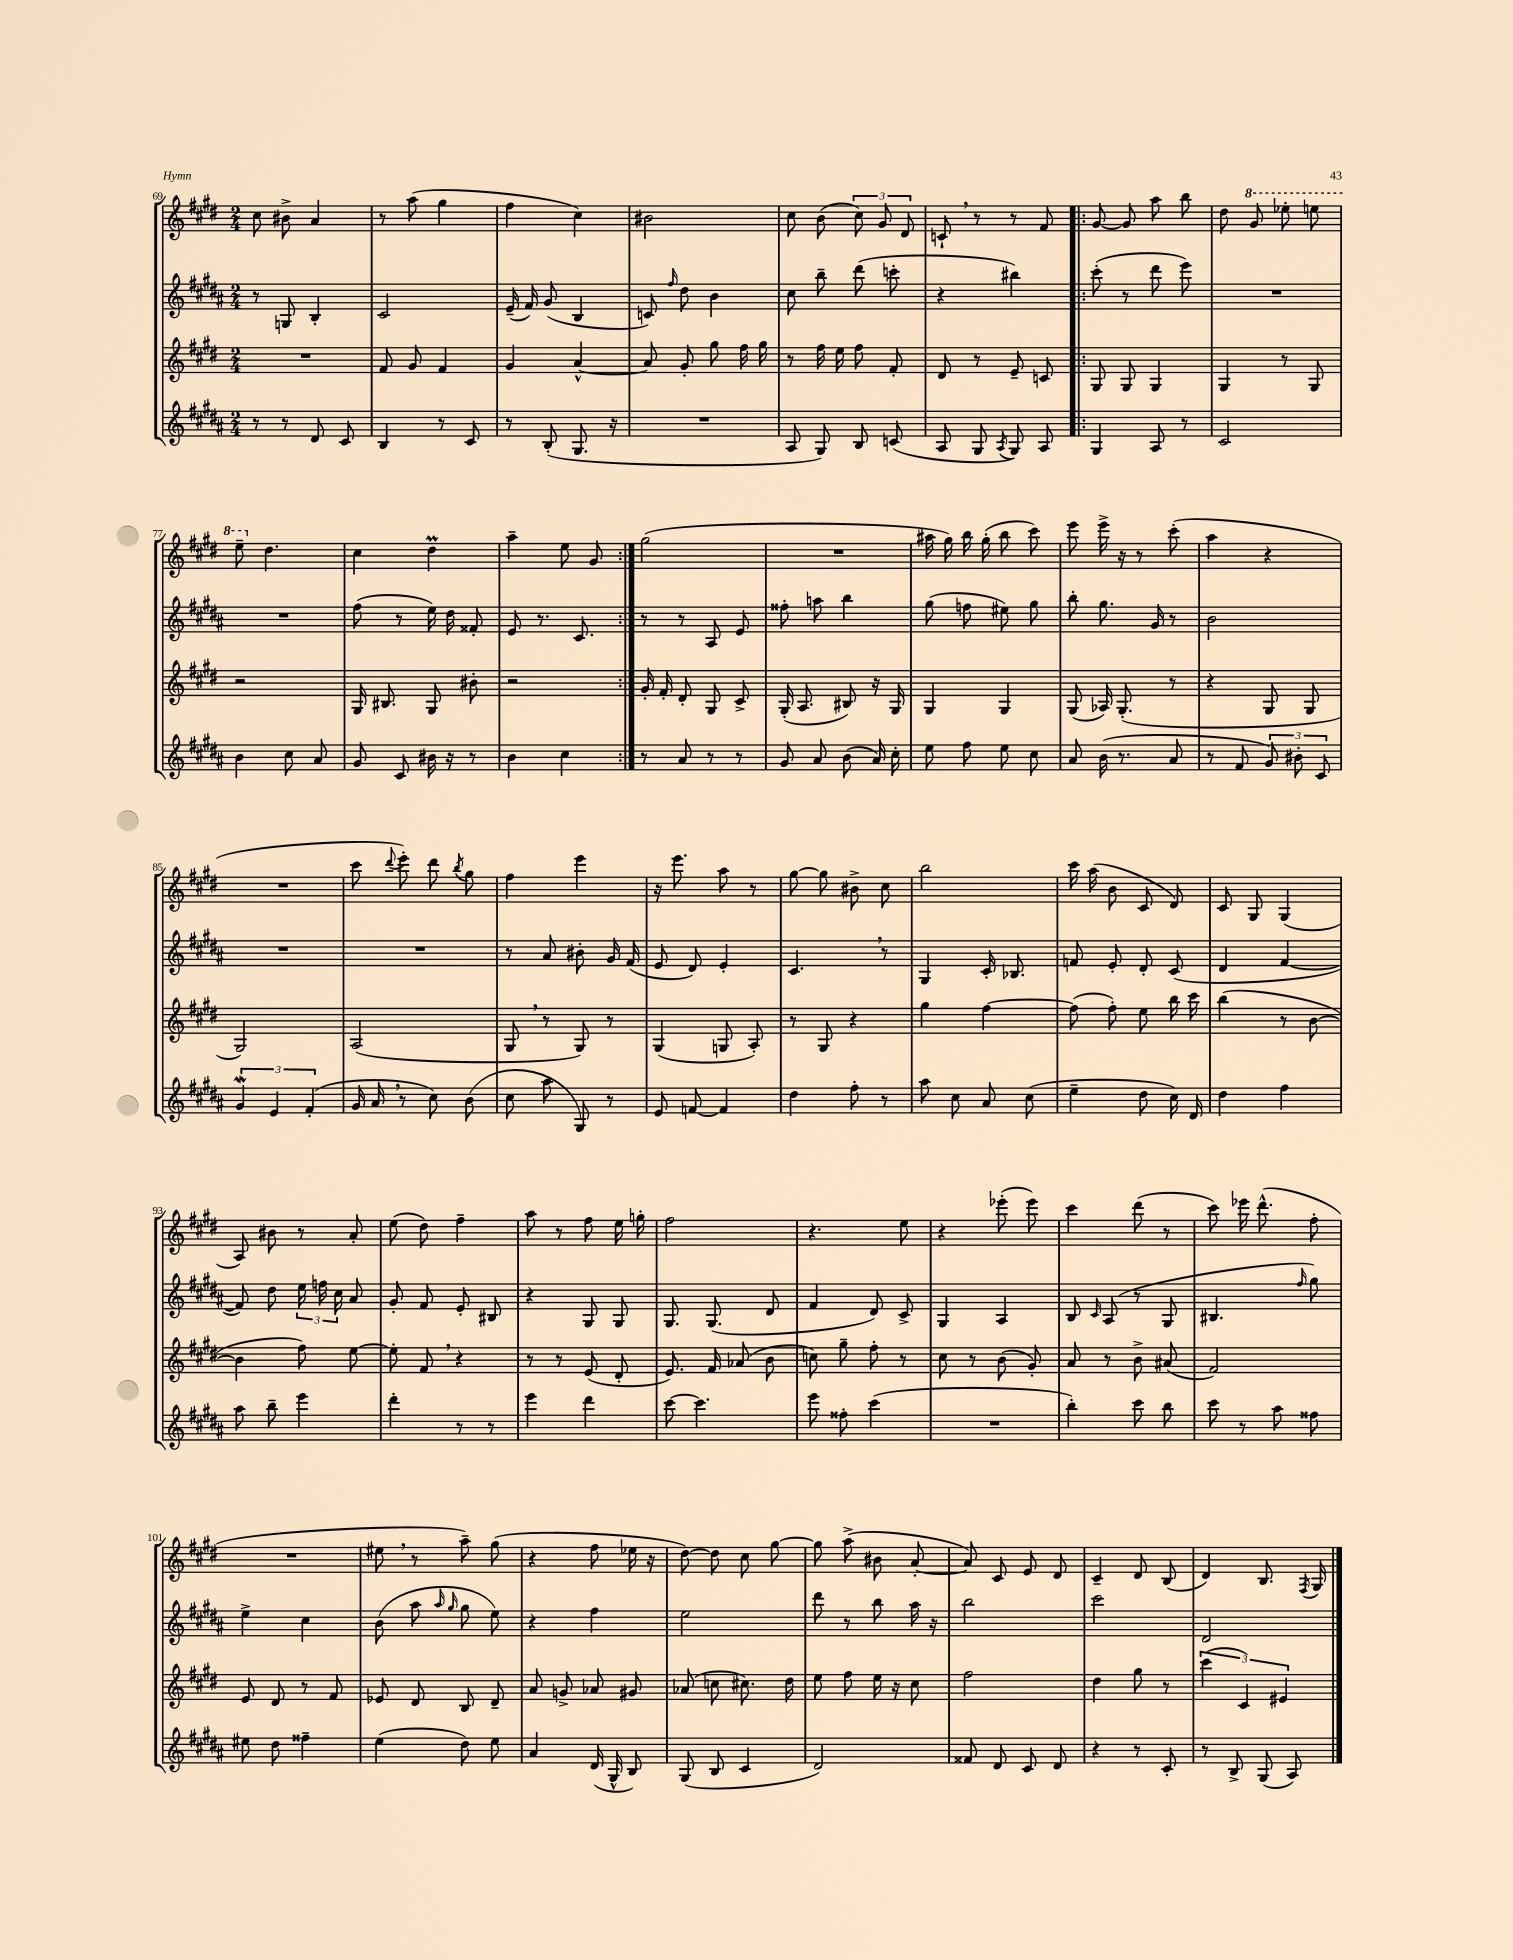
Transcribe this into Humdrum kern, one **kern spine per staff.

**kern	**kern	**kern	**kern
*part4	*part3	*part2	*part1
*staff4	*staff3	*staff2	*staff1
*clefG2	*clefG2	*clefG2	*clefG2
*k[f#c#g#d#a#]	*k[f#c#g#d#]	*k[f#c#g#d#a#]	*k[f#c#g#d#]
*M2/4	*M2/4	*M2/4	*M2/4
=69	=69	=69	=69
8r	2r	8r	8cc#\
8r	.	8Gn/	8b#X^\
8d#/	.	4B'/	4a/
8c#/	.	.	.
=70	=70	=70	=70
4B/	8f#/	2c#/	8r
.	8g#/	.	(8aa\
8r	4f#/	.	4gg#\
8c#/	.	.	.
=71	=71	=71	=71
8r	4g#/	(16e~/	4ff#\
.	.	16f#/)	.
(8B'/	.	(8g#/	.
8.G#/	[4a^^/	4B/	4cc#\)
16r	.	.	.
=72	=72	=72	=72
2r	8a/]	8cn/)	2b#X\
.	.	16qqff#/	.
.	8g#'/	8dd#\	.
.	8gg#\	4b\	.
.	16ff#\	.	.
.	16gg#\	.	.
=73	=73	=73	=73
8A#/	8r	8cc#\	8cc#\
8G#/)	16ff#\	8bb~\	(8b\
.	16ee\	.	.
8B/	8ff#\	(8ddd#\	12cc#\)
.	.	.	12g#/
(8cn/	8f#'/	8cccn'\	.
.	.	.	12d#/
=74	=74	=74	=74
8A#/	8d#/	4r	8cn`,/
8G#/	8r	.	8r
8qA#/	.	.	.
8G#/)	8e~/	4bb#X\)	8r
8A#/	8cn/	.	8f#/
=75!|:	=75!|:	=75!|:	=75!|:
4G#/	8G#/	(8ccc#'\	[8g#/
.	8G#/	8r	8g#/]
8A#/	4G#/	8ddd#\	8aa\
8r	.	8eee\)	8bb\
=76	=76	=76	=76
2c#/	4G#/	2r	8dd#\
*	*	*	*8va
.	.	.	8gg#/
.	8r	.	8eee-X'\
.	8G#/	.	8eeen\
!!LO:LB:g=z
=77	=77	=77	=77
4b\	2r	2r	8eee~\
*	*	*	*X8va
.	.	.	4.dd#\
8cc#\	.	.	.
8a#/	.	.	.
=78	=78	=78	=78
8g#/	16G#/	(8ff#\	4cc#\
.	8.B#X/	.	.
8c#/	.	8r	.
16b#X\	8G#/	16ee\)	4dd#m\
16r	.	16dd#\	.
8r	8b#X'\	8f##X'/	.
=79	=79	=79	=79
4b\	2r	8e/	4aa~\
.	.	8.r	.
4cc#\	.	.	8ee\
.	.	8.c#/	.
.	.	.	8g#/
=80:|!	=80:|!	=80:|!	=80:|!
8r	16g#'/	8r	(2gg#\
.	16f#'/	.	.
8a#/	8d#'/	8r	.
8r	8G#/	8A#/	.
8r	8c#^/	8e/	.
=81	=81	=81	=81
8g#/	(16G#'/	8ff##X'\	2r
.	8.A/	.	.
8a#/	.	8aan\	.
(8b\	8B#X/)	4bb\	.
16a#/)	16r	.	.
16cc#'\	16G#/	.	.
=82	=82	=82	=82
8ee\	4G#/	(8gg#\	16aa#X\
.	.	.	16gg#\)
8ff#\	.	8ffn\	16bb\
.	.	.	(16gg#'\
8ee\	4G#/	8ee#X\)	8bb\
8cc#\	.	8gg#\	8ccc#\)
=83	=83	=83	=83
8a#/	(8G#/	8bb'\	8eee\
(16b\	16A-X/)	8.gg#\	16eee^\
8.r	(8.G#'/	.	16r
.	.	.	8r
.	.	16g#/	.
8a#/	8r	8r	(8ccc#'\
=84	=84	=84	=84
8r	4r	2b\	4aa\
8f#/	.	.	.
12g#/)	8G#/	.	4r
12b#X'\	.	.	.
.	8G#/	.	.
12c#/	.	.	.
!!LO:LB:g=z
=85	=85	=85	=85
6g#W/	2G#/)	2r	2r
6e/	.	.	.
(6f#'/	.	.	.
=86	=86	=86	=86
16g#/	(2A/	2r	8ccc#\
16a#,/	.	.	.
.	.	.	8qqddd#/
8r	.	.	8eee'\)
8cc#\)	.	.	8ddd#\
.	.	.	8qbb/
(8b\	.	.	8gg#\
=87	=87	=87	=87
8cc#\	8G#,/	8r	4ff#\
8aa#\	8r	8a#/	.
8G#/)	8G#/)	8b#X'\	4eee\
8r	8r	16g#/	.
.	.	(16f#/	.
=88	=88	=88	=88
8e/	(4G#/	8e/	16r
.	.	.	8.eee\
[8fn/	.	8d#/)	.
4f/]	8Gn/	4e'/	8aa\
.	8A'/)	.	8r
=89	=89	=89	=89
4dd#\	8r	4.c#,/	[8gg#\
.	8G#/	.	8gg#\]
8ff#'\	4r	.	8b#X^\
8r	.	8r	8cc#\
=90	=90	=90	=90
8aa#\	4gg#\	4G#/	2bb\
8cc#\	.	.	.
8a#/	[4ff#\	16c#'/	.
.	.	8.B-X/	.
(8cc#\	.	.	.
=91	=91	=91	=91
4ee~\	(8ff#\]	8fn/	16ccc#\
.	.	.	(16aa\
.	8ff#'\)	8e'/	8b\
8dd#\	8ee\	8d#'/	8c#/
16cc#\)	16bb\	(8c#/	8d#/)
16d#/	16ccc#\	.	.
=92	=92	=92	=92
4dd#\	(4bb\	4d#/	8c#/
.	.	.	8G#/
4ff#\	8r	[4f#/	(4G#/
.	[8b\	.	.
!!LO:LB:g=z
=93	=93	=93	=93
8aa#\	4b\]	8f#/])	8A/)
8bb~\	.	8dd#\	8b#X\
4eee\	8ff#\)	24ee\	8r
.	.	24ffn\	.
.	.	24cc#\	.
.	[8ee\	8a#/	8a'/
=94	=94	=94	=94
4ddd#'\	8ee'\]	8g#'/	(8ee\
.	8f#,/	8f#/	8dd#\)
8r	4r	8e'/	4ff#~\
8r	.	8B#X/	.
=95	=95	=95	=95
4eee\	8r	4r	8aa\
.	8r	.	8r
4ddd#\	(8e/	8G#/	8ff#\
.	8d#'/	8G#/	16ee\
.	.	.	16ggn'\
=96	=96	=96	=96
[8ccc#\	8.e/)	8.G#/	2ff#\
4.ccc#\]	.	.	.
.	16f#/	(8.G#/	.
.	(8a-X/	.	.
.	8b\	8d#/	.
=97	=97	=97	=97
8eee\	8ccn\)	4f#/	4.r
8ff##X'\	8gg#~\	.	.
(4ccc#\	8ff#'\	8d#/)	.
.	8r	8c#^/	8ee\
=98	=98	=98	=98
2r	8cc#\	4G#/	4r
.	8r	.	.
.	(8b\	4A#/	(8eee-X'\
.	8g#'/)	.	8eee-\)
=99	=99	=99	=99
4bb'\)	8a/	8B/	4ccc#\
.	.	16qqc#/	.
.	8r	(8A#/	.
8ccc#\	8b^\	8r	(8ddd#\
8bb\	(8a#X/	8G#/	8r
=100	=100	=100	=100
8ccc#\	2f#/)	4.B#X/	8ccc#\)
8r	.	.	16eee-X\
.	.	.	(8.ddd#^^\
8aa#\	.	.	.
.	.	16qqff#/	.
8ff##X\	.	8gg#\)	8ff#'\
!!LO:LB:g=z
=101	=101	=101	=101
8ee#X\	8e/	4ee^\	2r
8dd#\	8d#/	.	.
4ff##X~\	8r	4cc#\	.
.	8f#/	.	.
=102	=102	=102	=102
(4ee\	8e-X/	(8b\	8ee#X,\
.	8d#/	8aa#\	8r
.	.	16qqaa#/	.
.	.	16qqgg#/	.
8dd#\)	8B/	8gg#\	8aa~\)
8ee\	8d#~/	8ee\)	(8gg#\
=103	=103	=103	=103
4a#/	8a/	4r	4r
.	8gn^/	.	.
(16d#/	8a-X/	4ff#\	8ff#\
16G#^^/	.	.	.
8B/)	8g#X/	.	16ee-X\
.	.	.	16r
=104	=104	=104	=104
(8G#/	(8a-X/	2ee\	[8dd#\)
8B/	8ccn\	.	8dd#\]
4c#/	8.cc#X\)	.	8cc#\
.	.	.	[8gg#\
.	16dd#\	.	.
=105	=105	=105	=105
2d#/)	8ee\	8ddd#\	8gg#\]
.	8ff#\	8r	(8aa^\
.	16ee\	8bb\	8b#X\
.	16r	.	.
.	8cc#\	16aa#\	[8a'/
.	.	16r	.
=106	=106	=106	=106
8f##X/	2ff#\	2bb\	8a/])
8d#/	.	.	8c#/
8c#/	.	.	8e/
8d#/	.	.	8d#/
=107	=107	=107	=107
4r	4dd#\	2ccc#\	4c#~/
8r	8gg#\	.	8d#/
8c#'/	8r	.	(8B/
=108	=108	=108	=108
8r	(6ccc#\	2d#/	4d#/)
8B^/	.	.	.
.	6c#/)	.	.
(8G#/	.	.	8.B/
.	6e#X/	.	.
8A#/)	.	.	.
.	.	.	8qF#/
.	.	.	16G#/
==	==	==	==
*-	*-	*-	*-
